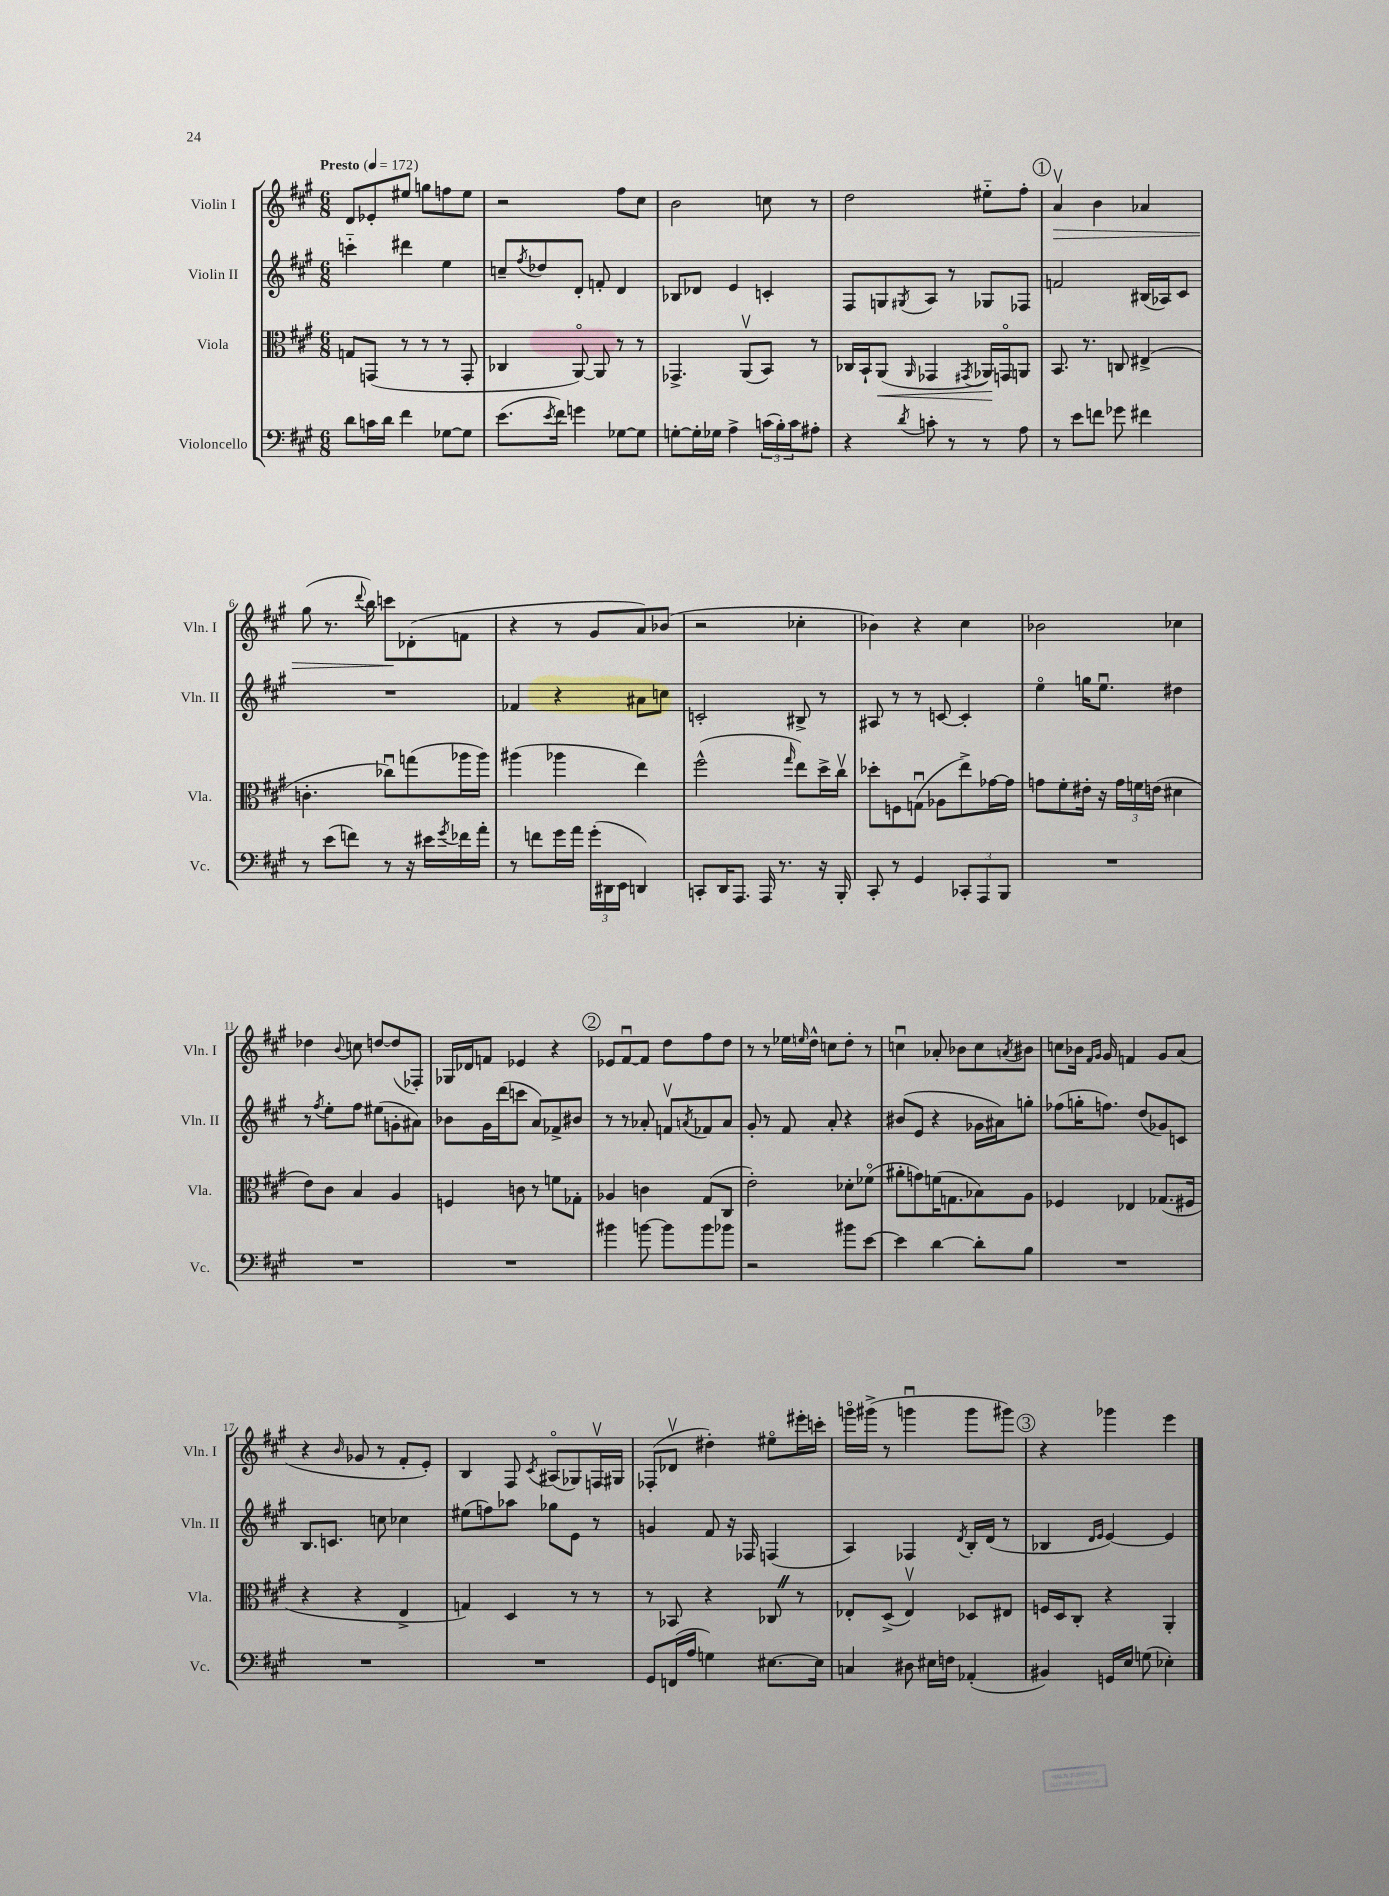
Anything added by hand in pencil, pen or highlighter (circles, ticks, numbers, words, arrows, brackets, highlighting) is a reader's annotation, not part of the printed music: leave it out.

**kern	**kern	**kern	**kern
*staff4	*staff3	*staff2	*staff1
*clefF4	*clefC3	*clefG2	*clefG2
*k[f#c#g#]	*k[f#c#g#]	*k[f#c#g#]	*k[f#c#g#]
*M6/8	*M6/8	*M6/8	*M6/8
*MM172	*MM172	*MM172	*MM172
8d\L	8G/L	4ccc'~\	8d/L
16c\L	(8GG/J	.	8e-'/
16d\JJ	.	.	.
4f#\	8r	4ddd#\	8ee#/J
.	8r	.	8gg\L
[8G-\L	8r	4ee\	8ff\
8G-\]J	8GG'/	.	8ee#\J
=	=	=	=
(8.e\L	4C-/	8cc~/L	2r
.	.	8qff#/	.
.	.	8dd-/	.
8qe/	.	.	.
16f#\Jk)	.	.	.
4g\	[8AAo/)	8d'/J	.
.	8AA/]	8f'/	.
[8G-\L	8r	4d/	8ff#\L
8G-\]J	8r	.	8cc#\J
=	=	=	=
[8G'\L	4.GG-^/	8B-/L	2b\
16G'\]L	.	8d-/J	.
16G-\JJ	.	.	.
4A^\	.	4e/	.
.	(8AAv/L	.	.
(24c\LL	8BB/J)	4c'/	8cc\
24B'\)	.	.	.
24c\J	.	.	.
8A#'\J	8r	.	8r
=	=	=	=
4r	16C-/LL	8F#/L	2dd\
.	16BB`/J	.	.
.	(8AA/J	8G/	.
8qd/	16qqAA/	8qG#/	.
8c'\	4GG-/	8A/J	.
8r	.	8r	.
.	8qGG#/	.	.
8r	16AA-/LL)	8G-/L	8ee#'~\L
.	16GGo/J	.	.
8A\	8AA/J	8F-/J	8ff#'\J
=	=	=	=
8r	8.BB/	2f/	4av/
8e\L	.	.	.
.	8.r	.	.
8f\J	.	.	4b\
8g-\	8C/	.	.
4f#\	(4E#^/	(16B#/LL	4a-/
.	.	16A-/J)	.
.	.	8c#/J	.
=	=	=	=
8r	4.c'\	2.r	(8gg#\
(8e\L	.	.	8.r
8f\J)	.	.	.
.	.	.	8qqddd/
.	.	.	16bb\)
8r	8cc-u\L)	.	8ccc\L
16r	(8gg\	.	(8d-'\
16e#\LL	.	.	.
8qg#/	.	.	.
16f-\	16aa-\L	.	8f\J
16a'\JJ	16aa-\JJ)	.	.
=	=	=	=
8r	(4aa#\	4f-/	4r
8f\L	.	.	.
16g#\L	4aa-\	4r	8r
16a\JJ	.	.	.
(24g#'\LL	.	.	8g#/L
24DD#\	.	.	.
24EE\JJ	.	.	.
4DD/)	4ee\)	8a#\L	8a/)
.	.	8cc\J	(8b-/J
=	=	=	=
8CC'/L	(2ff#^^\	2c'/	2r
16DD/K	.	.	.
8.AAA/J	.	.	.
16AAA/	.	.	.
8.r	.	.	.
.	16qqgg#/	.	.
.	8ee\L)	8B#^/	4cc-'\
16r	16dd^\L	8r	.
16BBB'/	16cc#v\JJ	.	.
=	=	=	=
8CC#'/	8dd-'\L	8A#/	4b-\)
8r	8F\	8r	.
4GG#/	(8Gu\J	8r	4r
.	8A-\L	[8c/	.
12CC-'/L	8ee^\)	4c'/]	4cc#\
12AAA/	.	.	.
.	[16g-\L	.	.
12BBB/J	.	.	.
.	16g-\]JJ	.	.
=	=	=	=
2.r	8g\L	4eeo\	2b-\
.	8f#'\	.	.
.	16e#'\Jk	16gg\LK	.
.	16r	8.eeu\J	.
.	24g\LL	.	.
.	24f\	.	.
.	(24e\JJ	.	.
.	4d#\	4dd#\	4cc-\
=	=	=	=
2.r	8e\L)	8r	4dd-\
.	.	8qff#/	.
.	8c#\J	8ee'\L	.
.	.	.	8qqb/
.	4B/	8ff#\J	8cc\
.	.	(8ee#\L	[8dd/L
.	4A/	8g'\	(8dd/]
.	.	8a#\J)	8F-'/J)
=	=	=	=
2.r	4F/	8b-\L	16G-/LL
.	.	.	16d-/J
.	.	16g#\L	8f/J
.	.	(16ddd\J	.
.	8c\	8ccc\J	4e-/
.	8r	8a/L)	.
.	8f\L	8f-^/	4r
.	8G-'\J	8b#/J	.
=	=	=	=
4b#\	4A-/	8r	8e-/L
.	.	8r	[8f#u/
[8b\	4c\	8a-'/	8f#/]J
8b\]L	.	8fv/L	8dd\L
.	.	8qa/	.
8b\	(8G#/L	8f-/	8ff#\
8b-\J	8C#/J	8a/J	8dd\J
=	=	=	=
2r	2e'\)	8g#'/	8r
.	.	8r	8r
.	.	8f#/	16ee-\LL
.	.	.	16qqee/
.	.	.	16dd^^\JJ
.	.	8a'/	8cc\L
8b#\L	8d-'\L	4r	8dd'\J
[8e\J	(8f-o\J	.	8r
=	=	=	=
4e\]	8a#'\L	(8b#/L	4ccu\
.	8g\)	8e/J	.
[4d\	(16f\K	4r	8a-'/
.	8.G\	.	.
.	.	.	8b-\L
8d'\]L	8B-\)	16g-\LL	8cc\
.	.	16a#\J)	.
.	.	.	8qa/
8B\J	8A\J	8gg'\J	8b#\J
=	=	=	=
2.r	4F-/	(8ff-\L	8cc\L
.	.	16gg'\K	16b-\Jk
.	.	.	16qqf#/LL
.	.	.	16qqg#/JJ
.	.	8.ff\J)	16g#/
.	4E-/	.	4f/
.	.	(8dd/L	.
.	(8.G-/L	8g-/)	8g#/L
.	.	8c/J	(8a/J
.	16F#/Jk	.	.
=	=	=	=
2.r	4r	8.B/L	4r
.	.	8.c/J	.
.	.	.	16qqb/
.	4r	.	8g-/
.	.	8cc\	8r
.	4E^/	4cc-\	8f#'/L
.	.	.	8e'/J)
=	=	=	=
2.r	4G/)	(8ee#\L	4B/
.	.	8ff\)	.
.	4D/	8aa-\J	8F#/
.	.	.	8qc#/
.	.	8gg-\L	(8A#o/L
.	8r	8e\J	8G-/)
.	8r	8r	16Fv/L
.	.	.	16G#/JJ
=	=	=	=
8GG#/L	8r	4g/	(8F-'/L
(16FF/L	8BB-/	.	8d-v/J
16A/JJ	.	.	.
4G\)	4r	8f#/	4dd#'\)
.	.	16r	.
.	.	16F-/	.
[8.E#\L	8C-/	(4F/	8ee#o\L
.	8r	.	16eee#'\L
16E#\]Jk	.	.	16ccc'\JJ
=	=	=	=
4C/	8E-'/L	4A/)	16gggo\LL
.	.	.	(16ggg#^\JJ
.	(8D^/J	.	8r
8D#\	4E-v/)	4F-/	4gggu\
16E#\LL	.	.	.
16F\JJ	.	.	.
.	.	8qd/	.
(4AA-'/	8D-/L	16B'/LL	8ggg\L
.	.	(16d/JJ	.
.	8E#/J	8r	8ggg#\J)
=	=	=	=
4BB#/)	16F/LL	4B-/	4r
.	16D/J	.	.
.	8C#'/J	.	.
.	.	16qqd/LL	.
.	.	16qqe/JJ	.
16GG/LL	4r	[4e/)	4ggg-\
16E/JJ	.	.	.
(8G\	.	.	.
4E-'\)	4AA'/	4e/]	4eee\
==	==	==	==
*-	*-	*-	*-
